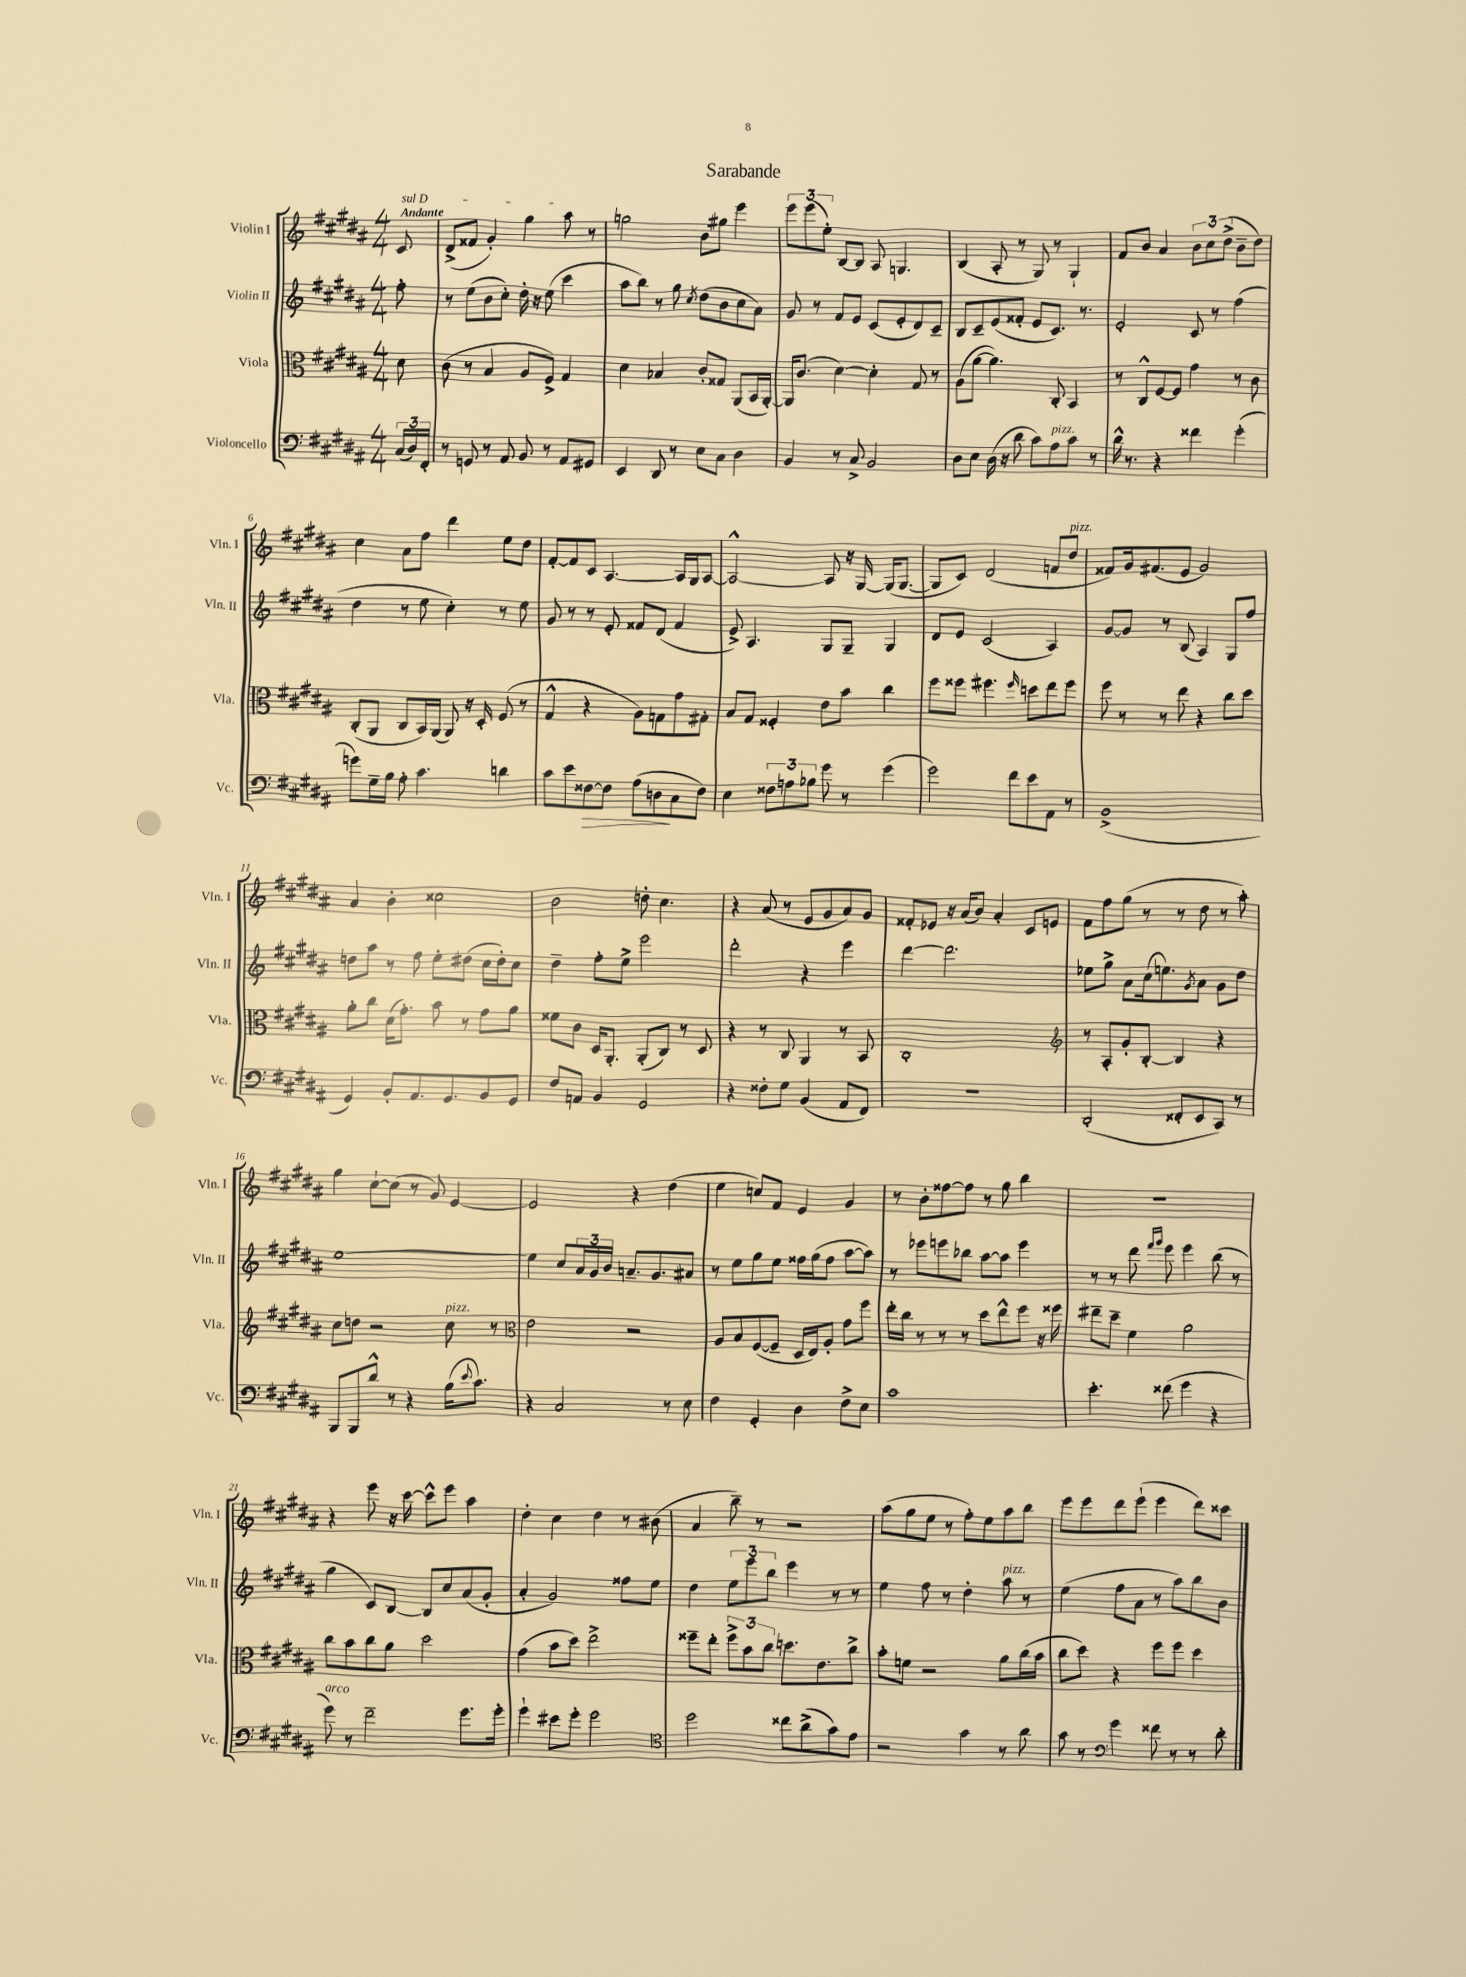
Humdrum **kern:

**kern	**kern	**kern	**kern
*staff4	*staff3	*staff2	*staff1
*clefF4	*clefC3	*clefG2	*clefG2
*k[f#c#g#d#a#]	*k[f#c#g#d#a#]	*k[f#c#g#d#a#]	*k[f#c#g#d#a#]
*M4/4	*M4/4	*M4/4	*M4/4
(24C#/LL	8d#\	8ff#'\	8c#/
24D#/)	.	.	.
24FF#'/JJ	.	.	.
=	=	=	=
8r	(8c#\	8r	(8d#^/L
8GG/	8r	(8ee\L	8f##/J
8r	4B/	8b\	4g#'/)
8AA#/	.	8cc#'\J)	.
8BB/	8A#/L	16dd#'\	4gg#\
.	.	16r	.
8r	8F#^/J)	(8ee\	.
8AA#/L	4G#/	4ccc#\	8aa#\
8GG#/J	.	.	8r
=	=	=	=
4EE/	4d#\	8aa#\L	2gg\
.	.	8bb\J)	.
8DD#/	4B-/	8r	.
8r	.	8gg#\	.
.	.	8qcc#/	.
8E\L	8c#'/L	(8dd#\L	8b\L
8C#\J	8G##/J	8b\	8gg#\J
4D#\	(8AA#/L	8cc#\	4eee\
.	16BB/L	8a#\J)	.
.	[16AA#'/JJ)	.	.
=	=	=	=
4BB/	16AA#/]LK	8g#/	12eee\L
.	(8.c#/J	.	.
.	.	.	(12eee\
.	.	8r	.
.	.	.	12ee'\J)
8r	[4d#\)	8f#/L	[8B/L
8C#^/	.	8e/J	8B/]J
2BB/	4d#'\]	(8c#/L	8A#/
.	.	8e'/	4.G/
.	8G#/	8d#/)	.
.	8r	8c#~/J	.
=	=	=	=
8D#\L	(8A#\L	8B/L	(4B/
8E\J	[8a#\J	8c#~/	.
(16D#\	4.a#\])	(8e/	8A#'/
16r	.	.	.
8d#\	.	8f##'/J	8r
8c#\L)	.	8e/L	8G#/)
8A#\	8C#'/	8.c#/J)	8r
8c#\J	4BB/	.	4G#`/
.	.	8.r	.
8r	.	.	.
=	=	=	=
16d#^^\	8r	2e'/	8f#/L
8.r	.	.	.
.	8C#^^/L	.	8b/J
4r	[8F#/	.	4a#/
.	8F#/]J	.	.
4f##\	4g#\	8c#/	12b\L
.	.	.	12cc#\
.	.	8r	.
.	.	.	(12dd#^\J
(4g#'\	8r	(4ff#\	8b~\L
.	8c#\	.	8dd#\J)
=	=	=	=
8g\L)	(8C#'/L	4dd#\	4cc#\
16G#~\L	8AA#/J	.	.
16B\JJ	.	.	.
8A#'\	8C#/L	8r	8a#\L
4.c#\	16BB/L)	8ee\	8ff#\J
.	(16AA#/JJ	.	.
.	8AA#/)	4cc#'\)	4ddd#\
.	16r	.	.
.	16D#'/	.	.
4d\	(8F#/	8r	8ee\L
.	8r	8ee\	8dd#\J
=	=	=	=
8c#\L	4G#^^/	8g#/	[8f#'/L
8e\	.	8r	8f#/]
[8F##\	4r	8r	8c#/J
8F##\]J	.	8e'/	[4.A#/
(8A#\L	8A#\L)	8f##/L	.
8D\	8G\	(8d#/J	.
8C#\	8g#\	4f##/	16A#/]LL
.	.	.	16G#/J
8F##\J)	8G#'\J	.	[8A#/J
=	=	=	=
4E\	8B/L	8e^/)	2A#^^/_
.	8G#/J	4.A#/	.
12F##\L	4F##'/	.	.
12A\	.	.	.
12B-\J	.	.	.
8g#\	8e\L	8G#/L	8A#/]
8r	8b\J	8G#~/J	16r
.	.	.	[16G#/
(4g#\	4cc#\	4G#/	(16G#/]LK
.	.	.	[8.G#/J
=	=	=	=
2g#\)	8ff#\L	8d#/L	8G#/]L
.	8ff##\J	8e/J	8c#/J)
.	4.ff#\	(2c#/	(2d#/
8f#\L	.	.	.
.	16qqff#/	.	.
8e\	8dd\L	.	.
8AA#\J	8ee\	4A#/)	8f/L
8r	8ff#\J	.	8dd#/J
=	=	=	=
(1BB^	8ff#\	[8g#/L	8f##/L)
.	8r	8g#/]J	16g#/k
.	.	.	(8.f#/
.	8r	8r	.
.	8ee\	(8B/	8e/J
.	4r	4A#/)	2g#/)
.	8cc#\L	8G#/L	.
.	8dd#\J	8ff#/J	.
=	=	=	=
4GG#/)	8a#'\L	8dd\L	4a#/
.	8cc#\J	8aa#\J	.
8BB'/L	(16d#\LK	8r	4b'\
.	8.g#'\J)	.	.
8.AA#/	.	8ff#\	.
.	8b\	8ee'\L	2cc##\
8.GG#/	.	.	.
.	8r	(8dd#\J	.
8BB/	8g#\L	16cc#\LL	.
.	.	16dd#'\J)	.
8GG#/J	8a#\J	8cc#\J	.
=	=	=	=
8F#/L	8f##\L	4dd#~\	2b\
8AA/J	8c#\J	.	.
4BB/	16D#/LK	8ff#'\L	.
.	8.AA#'/J	.	.
.	.	8ee^\J	.
2GG#/	(8AA#'/L	2eee\	8dd'\
.	8C#/J)	.	4.cc#\
.	8r	.	.
.	8D#/	.	.
=	=	=	=
4r	4r	2ddd#'\	4r
8F##'\L	8r	.	(8a#/
8G#\J	8C#/	.	8r
(4BB/	4AA#/	4r	8e/L
.	.	.	8g#/
8AA#/L	8r	4eee\	8a#/)
8FF#/J)	8BB/	.	8g#/J
=	=	=	=
1r	1C#'	[4ddd#\	8f##'/L
.	.	.	8e-/J
.	.	2.ddd#\]	16r
.	.	.	(16a#/LK
.	.	.	8b/J)
.	.	.	4a#'/
.	.	.	8c#/L
.	.	.	8e/J
=	=	=	=
*	*clefG2	*	*
(2DD#'/	8r	8ee-\L	8f#\L
.	8A#'/L	8gg#^\J	8ff#\
.	8g#'/	8a#\L	(8gg#\J
.	[8B'/J	(16cc#\k	8r
.	.	8.ee\)	.
8FF##'/L	4B/]	.	8r
.	.	8qg#/	.
8EE/	.	8a#\J	8dd#\
8CC#/J)	4r	8g#\L	8r
8r	.	8dd#\J	8aa#'\)
=	=	=	=
8BBB/L	8cc#\L	[1ee	4gg#\
8BBB/	8dd\J	.	.
8d#^^/J	2r	.	[8cc#`\L
8r	.	.	(8cc#\]J
4r	.	.	8r
.	.	.	8g#/)
(16B\LK	8cc#\	.	[4e/
8qqe/	.	.	.
8.c#\J)	.	.	.
.	8r	.	.
=	=	=	=
*	*clefC3	*	*
4r	2e\	4ee\]	2e/]
2C#/	.	8cc#/L	.
.	.	24a#/L	.
.	.	24g#/	.
.	.	24b/JJ	.
.	2r	8.a~/L	4r
.	.	8.g#/	.
8r	.	.	(4dd#\
8E\	.	8a#/J	.
=	=	=	=
4F#\	8A#/L	8r	4ee\
.	8B/	8ee\L	.
4GG#'/	([8F#/	8gg#\	8cc/L)
.	8F#~/]J	8ee\J	8f#/J
4D#\	16D#/LL	16ff##\LL	4e/
.	16E/J)	(16gg#\J	.
.	8A#'/J	8ff##\J	.
8F#^\L	8g#\L	[8aa#\L	4g#/
8E\J	8ff#\J	8aa#\]J)	.
=	=	=	=
1c#	16ee'\LL	8r	8r
.	16cc#\JJ	.	.
.	8r	8eee-\L	8b'\L
.	8r	8eee\	[8ff##\
.	8r	8bb-\J	8ff##\]J
.	8dd#\L	[8aa#\L	8r
.	8ee^^\	8aa#\]J	8gg#\
.	8ff#\J	4eee\	4bb\
.	16r	.	.
.	16ff##\	.	.
=	=	=	=
4.e'\	8ee#~\L	8r	1r
.	8dd#~\J	8r	.
.	4f#\	8ddd#\	.
.	.	16qqfff#/LL	.
.	.	16qqggg#/JJ	.
(8f##\	.	8eee\	.
4g#\	2a#\	4eee\	.
4r	.	(8bb\	.
.	.	8r	.
=	=	=	=
8g#\)	8cc#\L	4gg#\	4r
8r	8b\	.	.
2f#~\	8cc#\	8c#/L)	8eee\
.	8a#\J	[8B/J	16r
.	.	.	[16ccc#\
.	2dd#\	8B/]L	8ccc#^^\]L
.	.	8cc#/	8eee\J
8.g#\L	.	(8a#/	4aa#\
.	.	8g#'/J	.
16g#'\Jk	.	.	.
=	=	=	=
4g#`\	(4g#\	4a#'/	4dd#'\
8e#\L	8b\L	2g#/)	4cc#\
8g#'\J	8dd#\J)	.	.
2g#\	2ee^\	.	4dd#\
.	.	8ff##\L	8r
.	.	8ee\J	(8b#\
=	=	=	=
*clefC4	*	*	*
2dd#\	8ff##~\L	4dd#\	4a#/
.	8ee'\J	.	.
.	12ff##^\L	12ee\L	8bb~\)
.	12b\	12eee\	.
.	.	.	8r
.	12cc#\J	12bb\J	.
8cc##\L	8.dd\L	4eee\	2r
(8a#^\	.	.	.
.	8.e\	.	.
8g#\)	.	8r	.
8e\J	8cc#^\J	8r	.
=	=	=	=
2r	8b'\L	4ee\	(8aa#\L
.	8f\J	.	8gg#\
.	2r	8ff#\	8ee\J
.	.	8r	8r
4g#\	.	4dd#'\	8ff#'\L)
.	.	.	8ee\
8r	8a#\L	8aa#\	8aa#\
8a#\	(16cc#\L	8r	8bb\J
.	16b\JJ	.	.
=	=	=	=
8g#\	8cc#\L	(4ee\	8eee\L
8r	8dd#\J)	.	8eee\
*clefF4	*	*	*
4g#\	4r	8ff#\L	8ddd#\
.	.	8a#\J	(8eee`\J
8f##\	8ff#\L	8r	4eee\
8r	8ff#\J	8aa#\L)	.
8r	4dd#\	8bb\	8ddd#\L)
8d#'\	.	8b\J	8ccc##\J
==	==	==	==
*-	*-	*-	*-
